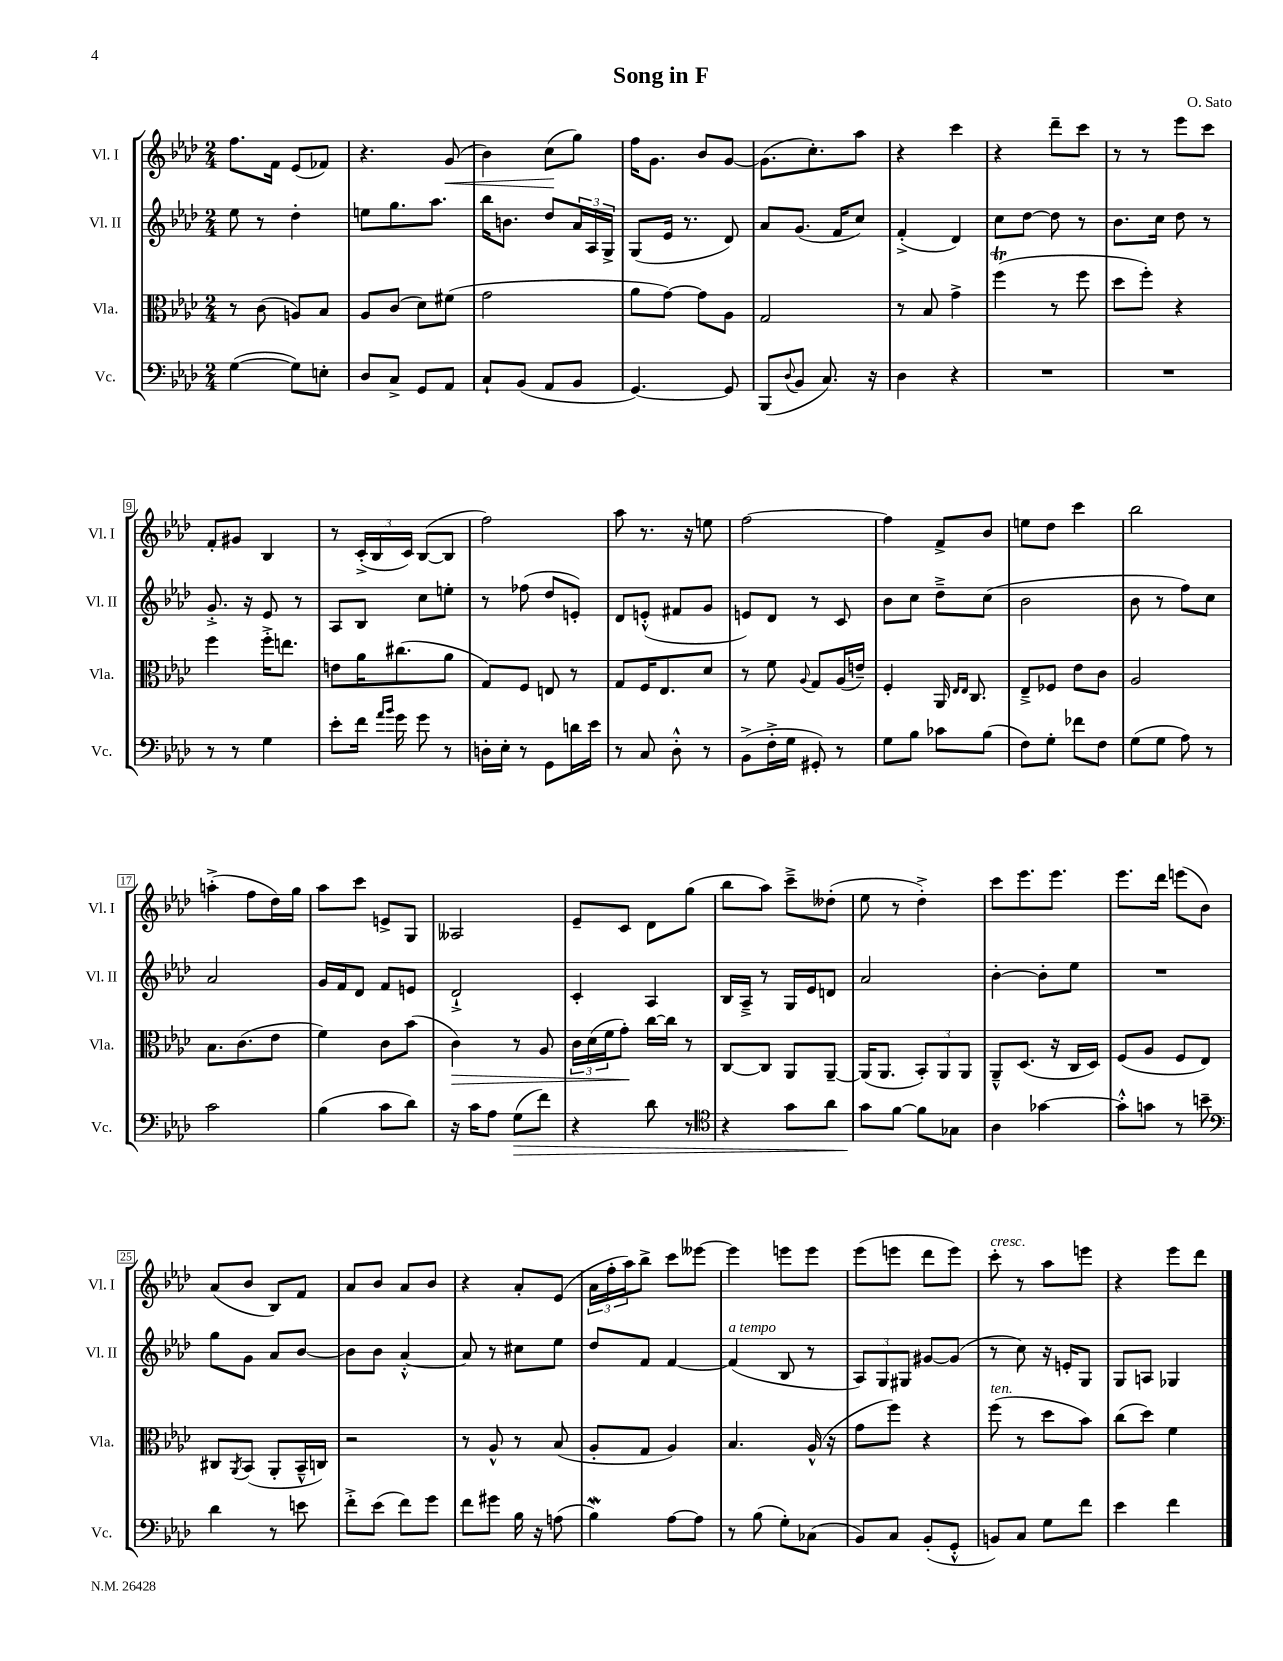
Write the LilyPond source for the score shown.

\header { title = "Song in F" composer = "O. Sato" }
<<
\new StaffGroup <<
\new Staff = "s0" \with { instrumentName = "Vl. I" shortInstrumentName = "Vl. I" } {
    \clef treble \key aes \major \numericTimeSignature \time 2/4
    f''8. f'16 ees'8( fes'8) |
    r4. g'8\<( |
    bes'4) c''8\!( g''8) |
    f''16 g'8. bes'8 g'8~ |
    g'8.( c''8.-.) aes''8 |
    r4 c'''4 |
    r4 des'''8-- c'''8 |
    r8 r8 ees'''8 c'''8 |
    f'8-. gis'8 bes4 |
    r8 \tuplet 3/2 { c'16-.->( bes16 c'16) } bes8~( bes8 |
    f''2) |
    aes''8 r8. r16 e''8 |
    f''2~ |
    f''4 f'8-> bes'8 |
    e''8 des''8 c'''4 |
    bes''2 |
    a''4-.->( f''8 des''16) g''16 |
    aes''8 c'''8 e'8-> g8 |
    aeses2 |
    ees'8-- c'8 des'8 g''8( |
    bes''8 aes''8) c'''8---> deses''8-.( |
    ees''8 r8 des''4-.->) |
    c'''8 ees'''8. ees'''8. |
    ees'''8. des'''16 e'''8( bes'8) |
    aes'8( bes'8 bes8) f'8 |
    aes'8 bes'8 aes'8 bes'8 |
    r4 aes'8-. ees'8( |
    \tuplet 3/2 { aes'16 f''16-. aes''16) } bes''8-> c'''8 eeses'''8~ |
    eeses'''4 e'''8 e'''8 |
    ees'''8( e'''8 des'''8 e'''8) |
    c'''8-.^\markup { \italic "cresc." } r8 aes''8 e'''8 |
    r4 ees'''8 des'''8 \bar "|." |
}
\new Staff = "s1" \with { instrumentName = "Vl. II" shortInstrumentName = "Vl. II" } {
    \clef treble \key aes \major \numericTimeSignature \time 2/4
    ees''8 r8 des''4-. |
    e''8 g''8. aes''8. |
    bes''16 b'8. des''8 \tuplet 3/2 { aes'16 aes16 g16-> } |
    g8( ees'16 r8. des'8) |
    aes'8 g'8.( f'16 c''8) |
    f'4-.->( des'4) |
    c''8 des''8~ des''8 r8 |
    bes'8. c''16 des''8 r8 |
    g'8.-.-> r16 ees'8 r8 |
    aes8 bes8 c''8 e''8-. |
    r8 fes''8( des''8 e'8-.) |
    des'8 e'8-.-^( fis'8 g'8 |
    e'8) des'8 r8 c'8 |
    bes'8 c''8 des''8---> c''8( |
    bes'2 |
    bes'8 r8 f''8) c''8 |
    aes'2 |
    g'16 f'16 des'8 f'8 e'8 |
    des'2-!-> |
    c'4-. aes4 |
    bes16 aes16---> r8 g16 ees'16 d'8 |
    aes'2 |
    bes'4~-. bes'8-. ees''8 |
    R2 |
    g''8 g'8 aes'8 bes'8~ |
    bes'8 bes'8 aes'4~-.-^ |
    aes'8 r8 cis''8 ees''8 |
    des''8 f'8 f'4~ |
    f'4^\markup { \italic "a tempo" }( bes8 r8 |
    \tuplet 3/2 { aes8) g8 gis8 } gis'8~ gis'8( |
    r8 c''8) r16 e'16-. g8 |
    g8 a8 ges4 \bar "|." |
}
\new Staff = "s2" \with { instrumentName = "Vla." shortInstrumentName = "Vla." } {
    \clef alto \key aes \major \numericTimeSignature \time 2/4
    r8 c'8( a8) bes8 |
    aes8 c'8( des'8) fis'8( |
    g'2 |
    aes'8 g'8~) g'8 aes8 |
    g2 |
    r8 bes8 g'4-> |
    f''4\trill( r8 f''8 |
    des''8 f''8-.) r4 |
    f''4 f''16-.-> e''8. |
    e'8 aes'16 cis''8.( aes'8 |
    g8) f8 e8 r8 |
    g8 f16 ees8. des'8 |
    r8 f'8 \appoggiatura { aes8 } g8 aes16( e'16--) |
    f4-. aes,16 \grace { ees16 ees16 } c8. |
    ees8---> fes8 ees'8 c'8 |
    aes2 |
    bes8. c'8.( ees'8 |
    f'4) c'8 bes'8( |
    c'4\>) r8 aes8 |
    \tuplet 3/2 { c'16 des'16( f'16 } g'8-.\!) c''16~ c''16 r8 |
    c8~ c8 aes,8 aes,8~-- |
    aes,16( aes,8. \tuplet 3/2 { bes,8-.) aes,8 aes,8 } |
    aes,8---^ des8.( r16 c16 des16) |
    f8( aes8 f8 ees8) |
    cis8 \acciaccatura { aes,8 } bes,8( aes,8-. bes,16---^ c16) |
    r2 |
    r8 aes8-^ r8 bes8( |
    aes8-. g8 aes4) |
    bes4. aes16-^( r16 |
    g'8 f''8) r4 |
    f''8^\markup { \italic "ten." }( r8 des''8 bes'8) |
    c''8( des''8) f'4 \bar "|." |
}
\new Staff = "s3" \with { instrumentName = "Vc." shortInstrumentName = "Vc." } {
    \clef bass \key aes \major \numericTimeSignature \time 2/4
    g4~( g8) e8-. |
    des8 c8-> g,8 aes,8 |
    c8-! bes,8( aes,8 bes,8 |
    g,4.~) g,8 |
    bes,,8( \appoggiatura { des8 } bes,8 c8.) r16 |
    des4 r4 |
    R2 |
    R2 |
    r8 r8 g4 |
    ees'8-. f'16 \grace { aes'16 bes'16 } g'16 g'8 r8 |
    d16-. ees16-. r8 g,8 d'16 ees'16 |
    r8 c8 des8-.-^ r8 |
    bes,8->( f16-.-> g16 gis,8-.) r8 |
    g8 bes8 ces'8 bes8( |
    f8) g8-. fes'8 f8 |
    g8( g8 aes8) r8 |
    c'2 |
    bes4( c'8 des'8) |
    r16 c'16 aes8 g8\>( f'8) |
    r4 des'8 r8 |
    \clef tenor r4 g'8 aes'8 |
    g'8\! f'8~ f'8 ges8 |
    aes4 ges'4~ |
    ges'8-.-^ g'8 r8 b'8-- |
    \clef bass des'4 r8 e'8 |
    f'8-.-> ees'8( f'8) g'8 |
    f'8 gis'8 bes16 r16 a8( |
    bes4\mordent) aes8~ aes8 |
    r8 bes8( g8-.) ces8( |
    bes,8) c8 bes,8-.( g,8-.-^ |
    b,8) c8 g8 f'8 |
    ees'4 f'4 \bar "|." |
}
>>
>>
\layout { \context { \Score \override BarNumber.stencil = #(make-stencil-boxer 0.1 0.3 ly:text-interface::print) } }
